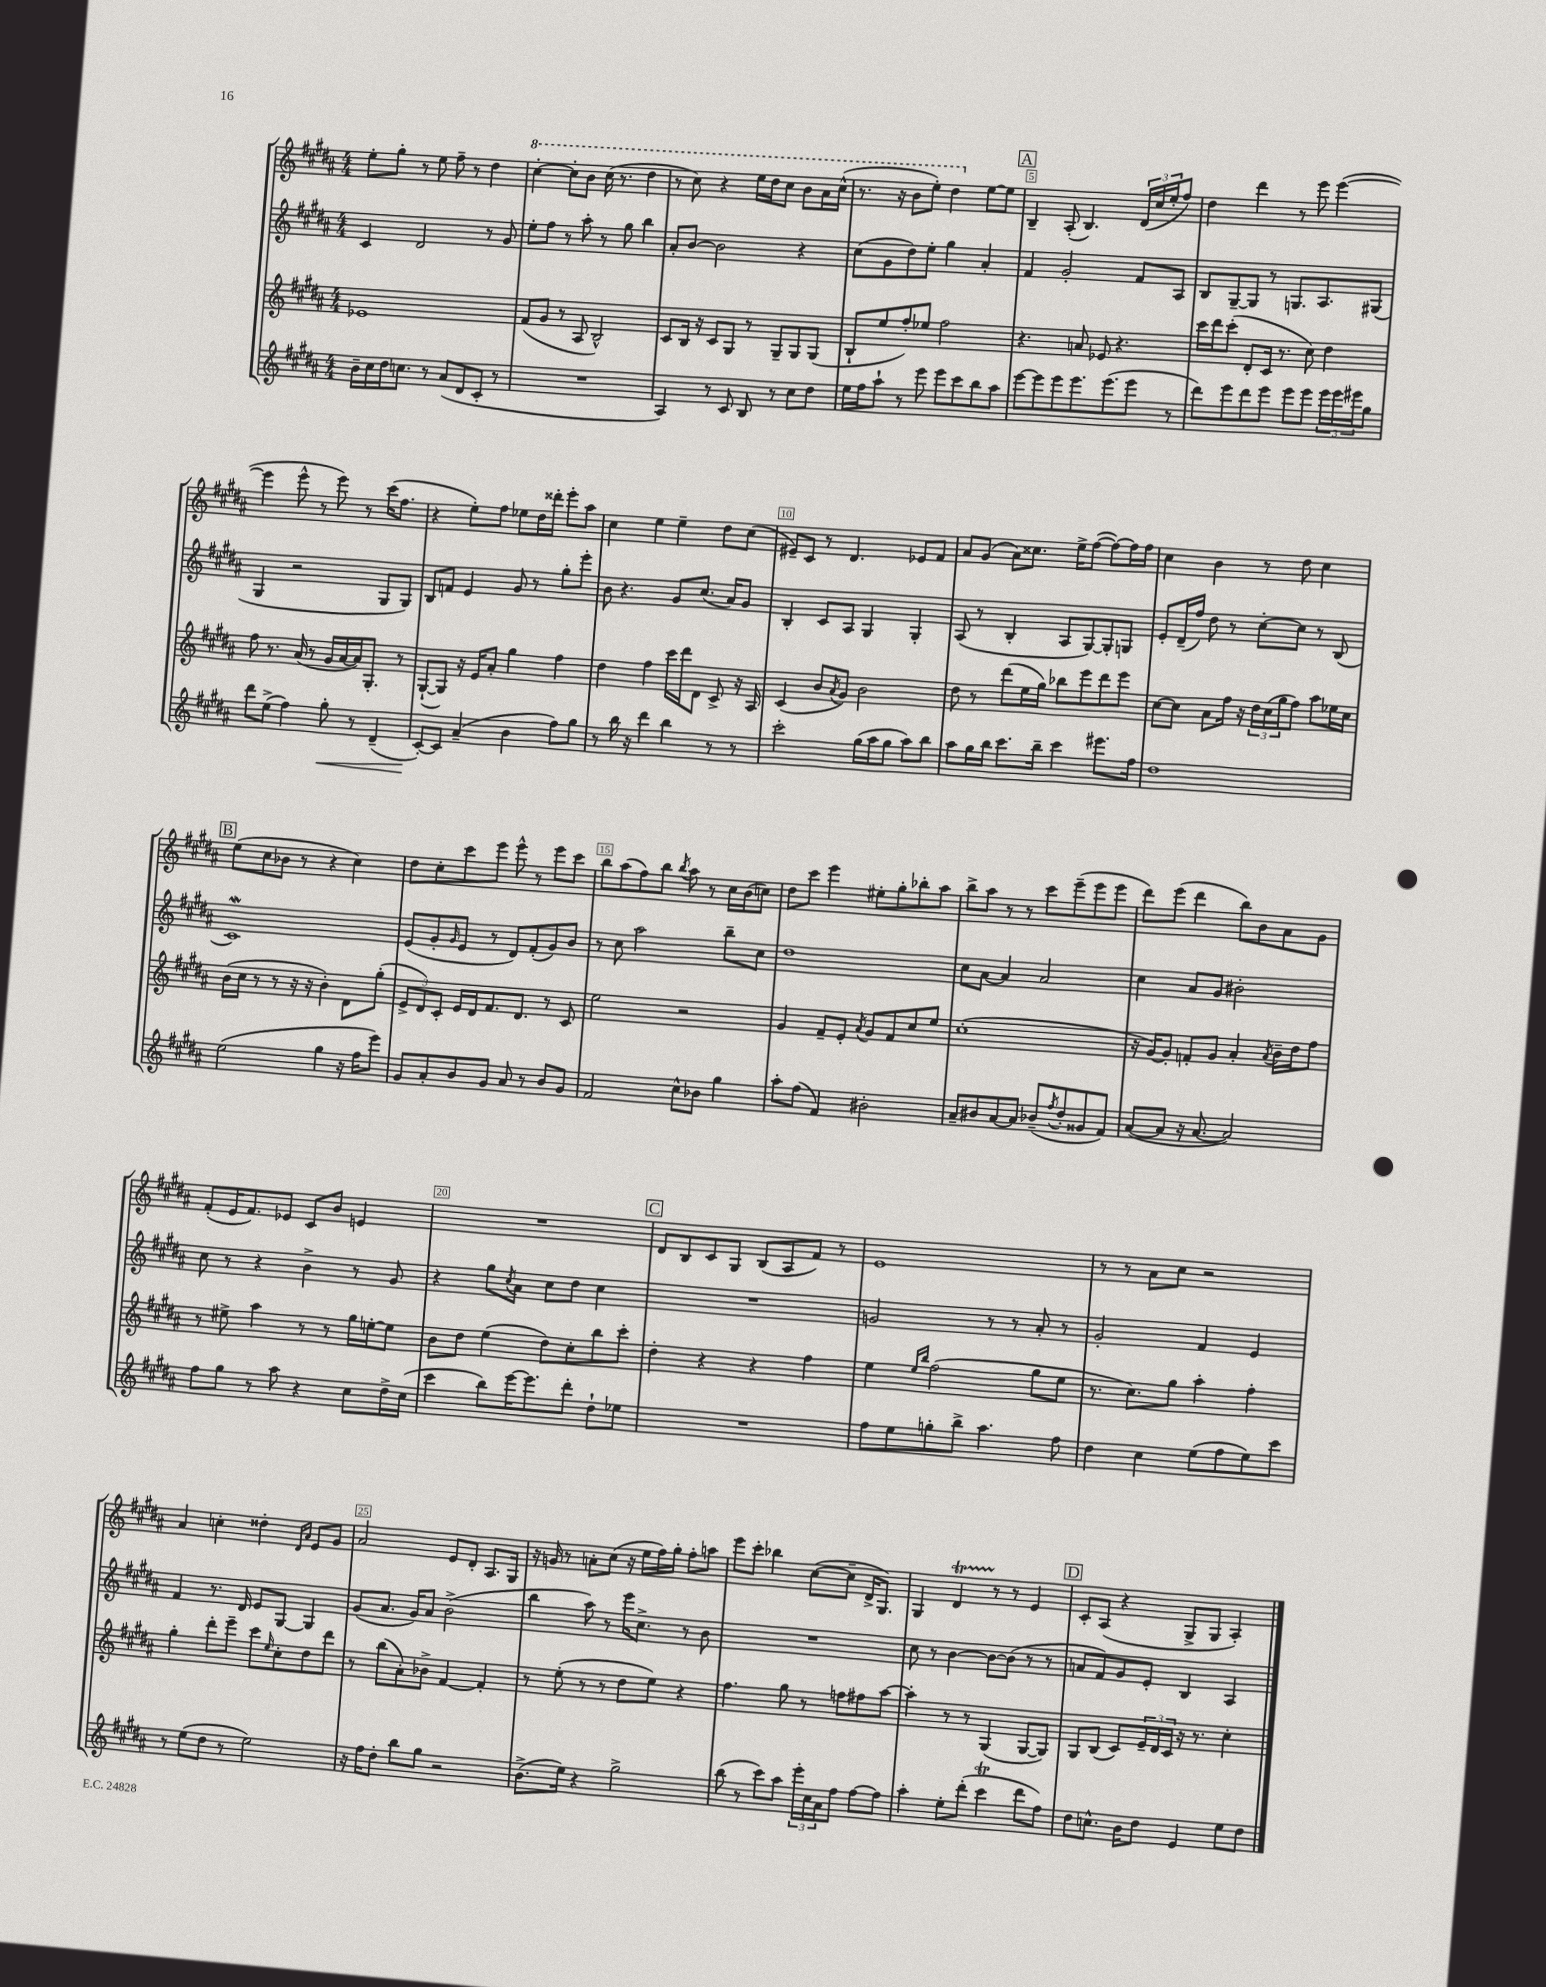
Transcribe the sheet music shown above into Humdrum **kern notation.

**kern	**dynam	**kern	**kern	**kern
*part4	*part4	*part3	*part2	*part1
*staff4	*staff4	*staff3	*staff2	*staff1
*clefG2	*	*clefG2	*clefG2	*clefG2
*k[f#c#g#d#a#]	*	*k[f#c#g#d#a#]	*k[f#c#g#d#a#]	*k[f#c#g#d#a#]
*M4/4	*	*M4/4	*M4/4	*M4/4
=1	=1	=1	=1	=1
16b~\LL	.	1e-X	4c#/	8ee'\L
16cc#\	.	.	.	.
16dd#\J	.	.	.	8gg#'\J
8.ccn\J	.	.	.	.
.	.	.	2d#/	8r
8r	.	.	.	8ee\
(8a#/L	.	.	.	8ff#~\
8d#/	.	.	.	8r
8c#'/J	.	.	8r	4dd#\
8r	.	.	8g#/	.
=2	=2	=2	=2	=2
*	*	*	*	*8va
1r	.	(8f#/L	8ee'\L	[4ccc#'\
.	.	8g#/J	8ff#\J	.
.	.	8r	8r	8ccc#'\L]
.	.	8A#/	8aa#'\	8bb\J
.	.	2B^^/)	8r	(16ccc#\
.	.	.	.	8.r
.	.	.	8gg#\	.
.	.	.	4bb\	4ddd#\
=3	=3	=3	=3	=3
4A#/)	.	8c#/L	8a#'/L	8r
.	.	16B/Jk	[8b/J	8ccc#\)
.	.	16r	.	.
8r	.	8c#/L	2b\]	4r
8c#/	.	8G#/J	.	.
8B/	.	8r	.	16eee\LL
.	.	.	.	16ddd#\J
8r	.	8G#~/L	.	8ccc#\J
8cc#\L	.	8G#/	4r	8bb\L
8dd#\J	.	(8G#/J	.	16aa#\L
.	.	.	.	(16ccc#^^\JJ
=4	=4	=4	=4	=4
16ee\LL	.	8B`/L	(8cc#\L	8.r
16ff#\J	.	.	.	.
8aa#`\J	.	8ee/	8g#\	.
.	.	.	.	16r
8r	.	8ff#'/)	8dd#\)	8bb\L
8eee\	.	8ee-X/J	8ee'\J	8eee'\J)
8eee\L	.	2ff#\	4gg#\	4ddd#\
8ccc#\	.	.	.	.
*	*	*	*	*X8va
8bb\	.	.	4a#'/	[8ee\L
8aa#\J	.	.	.	8ee\J]
!!LO:REH:place=s1:t=A
=5	=5	=5	=5	=5
[8eee\L	.	4.r	4f#/	4B~/
8eee\]	.	.	.	.
8eee\	.	.	2g#'/	(8A#'/
8.eee\	.	8an/	.	4.B/)
.	.	8e-X/	.	.
(8.eee\	.	.	.	.
.	.	4.r	.	.
8eee\J	.	.	8f#/L	(24d#/LL
.	.	.	.	24cc#/
.	.	.	.	24ee'/J
8r	.	.	8A#/J	8ff#/J)
=6	=6	=6	=6	=6
8ddd#\L)	.	16ccc#\LL	8B/L	4dd#\
.	.	16ddd#\J	.	.
8eee\	.	(8ccc#'\J	[8G#~/	.
8ddd#\	.	8d#'/L	8G#/J]	4ddd#\
8eee\J	.	16c#/Jk	8r	.
.	.	8.r	.	.
8eee\L	.	.	8.Gn/L	8r
8eee\J	.	8cc#\)	.	8eee\
.	.	.	8.A#/	.
24eee\LL	.	4dd#\	.	([4eee\
24eee\	.	.	.	.
24eee#X\J	.	.	.	.
8gg#\J	.	.	(8G#X/J	.
!!LO:LB:g=z
=7	=7	=7	=7	=7
8ddd#\L	.	8ff#\	4G#/	4eee\]
(8ee^\J	.	8.r	.	.
4ff#\)	.	.	2r	8eee^^\
.	.	(16a#/	.	.
.	.	8r	.	8r
!	!LO:HP:b	!	!	!
8gg#'\	<	16g#/LL	.	8eee\)
.	.	[16a#/	.	.
8r	.	16a#/J])	.	8r
.	.	8.G#'/J	.	.
(4d#~/	.	.	8G#/L	(16ccc#\KL
.	.	.	.	8.ff#\J
.	.	8r	8G#/J)	.
=8	=8	=8	=8	=8
[8c#'/L)	.	([8G#`/L	8B/L	4r
8c#/J]	[	8G#/J])	8fn/J	.
(4a#~/	.	16r	4e/	8ee'\L)
.	.	16e/KL	.	.
.	.	8a#'/J	.	8ff#\J
4b\	.	4gg#\	8g#/	8ee-X\L
.	.	.	8r	16dd#\L
.	.	.	.	16ddd##X'\JJ
8ff#\L)	.	4ff#\	8gg#'\L	8eee'\L
8gg#\J	.	.	8eee'\J	8aa#\J
=9	=9	=9	=9	=9
8r	.	4dd#\	8b\	4cc#\
16bb\	.	.	4.r	.
16r	.	.	.	.
4ddd#\	.	4ff#\	.	4ee\
4bb\	.	16ccc#\LL	8g#/L	4ee~\
.	.	16ddd#\J	.	.
.	.	8d#\J	(8.cc#/J	.
8r	.	8c#^/	.	8dd#\L
.	.	.	16a#/KL)	.
8r	.	16r	8g#/J	(8cc#\J
.	.	16A#/	.	.
=10	=10	=10	=10	=10
2ccc#'\	.	(4c#/	4B'/	8e#X~/L)
.	.	.	.	8c#/J
.	.	8b/L	8c#/L	8r
.	.	8qa#/	.	.
.	.	8g#/J)	8A#/J	4.d#/
(16gg#\LL	.	2b\	4G#/	.
16aa#\J	.	.	.	.
8gg#\J	.	.	.	.
8aa#\L)	.	.	4G#'/	8e-X/L
8bb\J	.	.	.	8f#/J
=11	=11	=11	=11	=11
8aa#\L	.	8dd#\	(8A#/	8a#/L
16gg#\L	.	8r	8r	(8g#/J
16bb\JJ	.	.	.	.
8.ccc#\L	.	(8ddd#\L	4B'/	8a#\L)
.	.	16ee\L	.	8.cc##X\J
16bb~\Jk	.	16gg#\JJ)	.	.
4ccc#\	.	8bb-X\L	8A#/L	.
.	.	.	.	16ee^\KL
.	.	8eee\	[8G#/)	([8ff#\J
8.eee#X\L	.	8ddd#\	8G#'/]	8ff#\L_)
.	.	8eee\J	8Gn/J	16ff#\L]
16ff#\Jk	.	.	.	16ff#\JJ
=12	=12	=12	=12	=12
1dd#	.	[8cc#\L	8e'/L	4cc#\
.	.	8cc#\J]	(16d#~/L	.
.	.	.	16ff#/JJ)	.
.	.	8a#\L	8dd#\	4b\
.	.	16ff#\Jk	8r	.
.	.	16r	.	.
.	.	24dd#\LL	[8cc#'\L	8r
.	.	(24cc#\	.	.
.	.	24gg#\J	.	.
.	.	8ff#\J)	8cc#\J]	8dd#\
.	.	8aa#\L	8r	4cc#\
.	.	16ee-X\L	(8B/	.
.	.	16cc#\JJ	.	.
!!LO:LB:g=z
!!LO:REH:place=s1:t=B
=13	=13	=13	=13	=13
(2ee\	.	(16b\LL	1c#W)	(8ee\L
.	.	16cc#\JJ	.	.
.	.	8r	.	8cc#\
.	.	8r	.	8b-X\J
.	.	16r	.	8r
.	.	16r	.	.
4gg#\	.	4b'\)	.	4r
16r	.	8d#\L	.	4cc#\)
16ff#\KL	.	.	.	.
8eee\J)	.	(8gg#'\J	.	.
=14	=14	=14	=14	=14
8g#/L	.	12e^/L	(8e/L	8dd#\L
.	.	12d#/)	.	.
8a#'/	.	.	8g#'/	8cc#'\
.	.	12c#'/J	.	.
.	.	.	16qqg#/	.
8b/	.	16e/LL	8e/J	8ccc#\
.	.	16d#/J	.	.
8g#/J	.	8.f#/	8r	8eee\J
8a#/	.	.	8d#/L)	8eee^^\
.	.	8.d#/J	.	.
8r	.	.	(8f#'/	8r
8b/L	.	8r	8g#/)	8eee\L
8g#/J	.	8c#/	8b/J	8ccc#\J
=15	=15	=15	=15	=15
2f#/	.	2ee\	8r	8bb\L
.	.	.	8cc#\	(8aa#\
.	.	.	2aa#\	8ff#\)
.	.	.	.	8bb\J
.	.	.	.	8qbb/
8cc#^^\L	.	2r	.	8aa#\
8b-X\J	.	.	.	8r
4gg#\	.	.	8bb~\L	16cc#\LL
.	.	.	.	(16b\J
.	.	.	8cc#\J	8ccn\J)
=16	=16	=16	=16	=16
8aa#'\L	.	4g#/	1dd#	8dd#\L
(8ff#\J	.	.	.	8ccc#\J
4f#/)	.	8f#~/L	.	4eee\
.	.	8e'/J	.	.
.	.	8qa#/	.	.
2b#X'\	.	8g#/L	.	8ee#X'\L
.	.	8f#/	.	8gg#'\
.	.	8cc#/	.	8bb-X'\
.	.	8ee/J	.	8aa#\J
=17	=17	=17	=17	=17
8a#~/L	.	(1cc#'	8cc#\L	8bb^\L
8b#X/	.	.	[8a#\J	8aa#\J
[8a#/	.	.	4a#/]	8r
8a#/J]	.	.	.	8r
(8b-X~/L	.	.	2a#/	8ccc#\L
8qff#/	.	.	.	.
8dd#'/	.	.	.	(8eee~\
8g##X/	.	.	.	8eee\
8f#/J)	.	.	.	8eee\J
=18	=18	=18	=18	=18
([8a#/L	.	16r	4cc#\	8ddd#\L)
.	.	[16g#/KL)	.	.
8a#/J]	.	8g#'/J]	.	(8eee\J
16r	.	8fn'/L	8a#/L	4ddd#\
[8.a#/	.	.	.	.
.	.	8g#/J	8g#/J	.
2a#/])	.	4a#'/	2b#X'\	8bb\L)
.	.	.	.	8b\
.	.	8qa#/	.	.
.	.	16b~\LL	.	8a#\
.	.	16dd#\J	.	.
.	.	8ff#\J	.	8g#\J
!!LO:LB:g=z
=19	=19	=19	=19	=19
8ff#\L	.	8r	8cc#\	(8f#'/L
8gg#\J	.	8ee#X^\	8r	16e/K
.	.	.	.	8.f#/)
8r	.	4aa#\	4r	.
8aa#\	.	.	.	8e-X/J
4r	.	8r	4b^\	8c#/L
.	.	8r	.	8b/J
8cc#\L	.	16gg#\LL	8r	4en/
.	.	[16een'\J	.	.
16dd#^\L	.	8ee\J]	8g#/	.
(16cc#\JJ	.	.	.	.
=20	=20	=20	=20	=20
4ccc#\	.	8b\L	4r	1r
.	.	8dd#\J	.	.
8bb\L)	.	(4ee\	8gg#\L	.
.	.	.	8qcc#/	.
[16eee\K	.	.	8a#\J	.
8.eee\]	.	.	.	.
.	.	8dd#\L)	8cc#\L	.
8ddd#'\J	.	8cc#'\	8dd#\J	.
8dd#`\L	.	8bb\	4cc#\	.
8ee-X\J	.	8ccc#'\J	.	.
!!LO:REH:place=s1:t=C
=21	=21	=21	=21	=21
1r	.	4dd#'\	1r	8d#/L
.	.	.	.	8B/
.	.	4r	.	8c#/
.	.	.	.	8G#/J
.	.	4r	.	(8B/L
.	.	.	.	8A#/
.	.	4ff#\	.	8f#/J)
.	.	.	.	8r
=22	=22	=22	=22	=22
8ff#\L	.	4ee\	2gn/	1e
8ee\	.	.	.	.
.	.	16qqee/LL	.	.
.	.	16qqbb/JJ	.	.
8ggn'\	.	(2ff#\	.	.
8bb^\J	.	.	.	.
4.aa#\	.	.	8r	.
.	.	.	8r	.
.	.	8gg#\L	8a#'/	.
8ff#\	.	8ee\J	8r	.
=23	=23	=23	=23	=23
4dd#\	.	8.r	2g#'/	8r
.	.	.	.	8r
.	.	8.cc#\L)	.	.
4cc#\	.	.	.	8a#\L
.	.	8gg#\J	.	8cc#\J
(8ee\L	.	4aa#'\	4f#/	2r
8ff#\	.	.	.	.
8ee\)	.	4ff#'\	4e/	.
8ccc#\J	.	.	.	.
!!LO:LB:g=z
=24	=24	=24	=24	=24
8r	.	4gg#'\	4f#/	4a#/
(8ee\L	.	.	.	.
8dd#\J	.	8ddd#'\L	8.r	4ccn'\
8r	.	8eee~\J	.	.
.	.	.	16d#/	.
2ee\)	.	8ccc#\L	8e/L	4dd##X'\
.	.	16qqee/	.	.
.	.	8cc#'\	[8G#/J	.
.	.	.	.	16qqd#/LL
.	.	.	.	16qqa#/JJ
.	.	8dd#\	4G#/]	8e/L
.	.	8ddd#\J	.	8g#/J
=25	=25	=25	=25	=25
16r	.	8r	(8g#/L	2a#/
16ff#\KL	.	.	.	.
8dd#'\J	.	(8bb\L	8.a#/J	.
8bb\L	.	8a#'\)	.	.
.	.	.	16g#/KL)	.
8gg#\J	.	8b-X^\J	8a#/J	.
2r	.	[4f#/	(2b^\	8e/L
.	.	.	.	8d#'/J
.	.	4f#'/]	.	8.A#/L
.	.	.	.	16G#/Jk
=26	=26	=26	=26	=26
(8.b^\L	.	8r	4bb\	16r
.	.	.	.	16gn/
.	.	(8ee'\	.	8r
16ee\Jk)	.	.	.	.
4r	.	8r	8aa#\)	8an'\L
.	.	8r	8r	(8cc#\J
2gg#^\	.	8dd#\L	16eee\KL	16r
.	.	.	8.cc#^\J	16ee\LL
.	.	8ee\J)	.	16ff#\)
.	.	.	.	16gg#'\JJ
.	.	4r	8r	8ff#'\L
.	.	.	8b\	8aan\J
=27	=27	=27	=27	=27
(8bb\	.	4.ff#\	1r	8eee\L
8r	.	.	.	8ccc#'\J
8ccc#\L)	.	.	.	4bb-X\
8aa#\J	.	8gg#\	.	.
24eee'\LL	.	8r	.	([8cc#\L
24cc#\	.	.	.	.
24a#\J	.	.	.	.
8ff#\J	.	8ffn\L	.	8cc#~\J]
[8ff#\L	.	8ff#X\	.	16d#^/KL
.	.	.	.	8.G#/J)
8ff#\J]	.	[8aa#\J	.	.
=28	=28	=28	=28	=28
4aa#'\	.	4aa#'\]	8cc#\	4G#/
.	.	.	8r	.
8ee'\L	.	8r	[4b\	4d#t/
(8ddd#'\J	.	8r	.	.
4ccc#T\	.	(4G#/	8b\L_	8r
.	.	.	(8b\J]	8r
8ddd#\L	.	[8G#/L	8r	4e/
8ff#\J)	.	8G#/J])	8r	.
!!LO:REH:place=s1:t=D
=29	=29	=29	=29	=29
8dd#\L	.	8G#/L	8an/L	8c#'/L
8.ccn^^\J	.	(8B/J	8f#/)	(8A#/J
.	.	8c#/L)	8g#/	4r
16b\KL	.	.	.	.
8dd#\J	.	24e~/L	8e'/J	.
.	.	24d#/	.	.
.	.	24c#/JJ	.	.
4e/	.	16r	4B/	8G#^/L
.	.	8.r	.	.
.	.	.	.	8G#/J
8ee\L	.	4cc#'\	4A#/	4A#'/)
8dd#\J	.	.	.	.
==	==	==	==	==
*-	*-	*-	*-	*-
